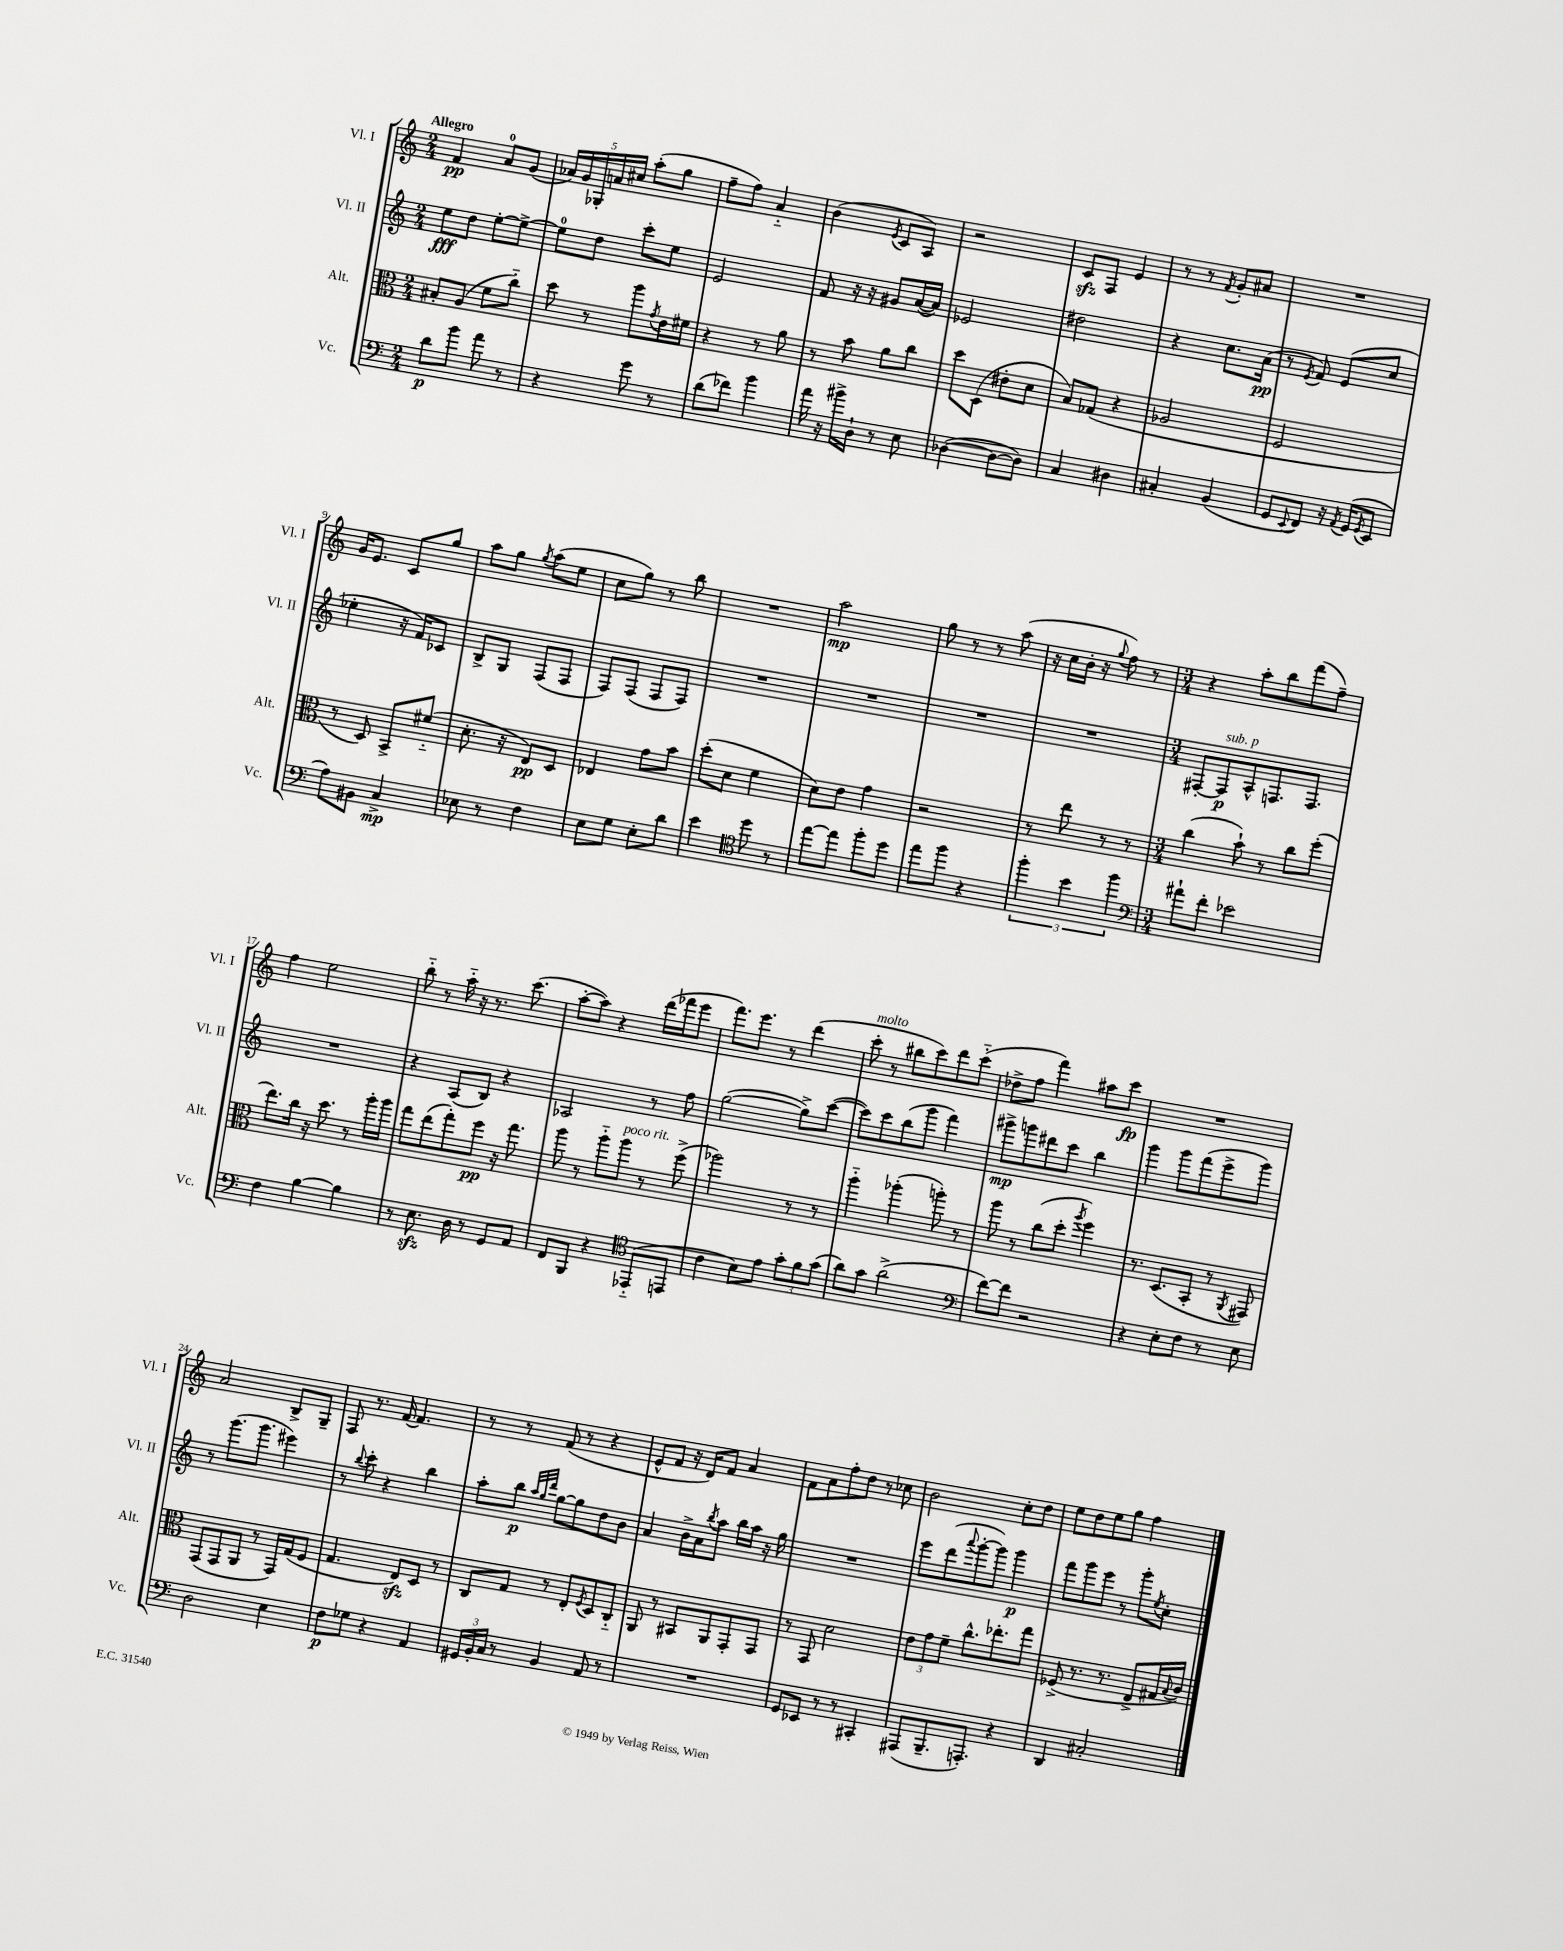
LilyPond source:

<<
\new StaffGroup <<
\new Staff = "s0" \with { instrumentName = "Vl. I" shortInstrumentName = "Vl. I" } {
    \clef treble \key c \major \numericTimeSignature \time 2/4 \tempo "Allegro"
    f'4\pp a'8-0 g'8( |
    \tuplet 5/4 { aes'16) g'16 ges16-. a'16 cis''16 } a''8-.( g''8 |
    f''8-- f''8) a'4-_ |
    b'4( \acciaccatura { e'8 } c'8 a8) |
    r2 |
    c'8\sfz f8 e'4 |
    r8 r8 \acciaccatura { f'8 } g'8-. ais'8 |
    R2 |
    g'16 e'8. c'8 g''8 |
    a''8 g''8 \acciaccatura { g''8 } a''8( e''8 |
    c''8 g''8) r8 b''8 |
    R2 |
    a''2\mp |
    g''8 r8 r8 a''8( |
    r16 c''16 b'16-. r16 \appoggiatura { g''8 } f''8) r8 |
    \numericTimeSignature \time 3/4 r4 a''8-. b''8 f'''8( f''8--) |
    f''4 e''2 |
    b''8-_ r8 a''16-_ r16 r8. c'''8.( |
    a''8~-. a''8) r4 d'''16( fes'''16 e'''8 |
    f'''8.) e'''8. r8 d'''4( |
    c'''8-.^\markup { \italic "molto" } r8 bis''8 c'''8) d'''8 c'''8-_( |
    des''8-> f''8 f'''4) ais''8 c'''8\fp |
    R2. |
    a'2 b8-> g8-- |
    f8 r8. f'16~ f'4. |
    r8 r8 f'8( r8 r4 |
    e'8-^ f'8 r16 d'16) f'8 a'4 |
    f'8 a'8 f''8-. d''8 r8 ces''8 |
    b'2 c''8-. d''8 |
    e''8 d''8 e''8 g''8 f''4 \bar "|." |
}
\new Staff = "s1" \with { instrumentName = "Vl. II" shortInstrumentName = "Vl. II" } {
    \clef treble \key c \major \numericTimeSignature \time 2/4
    e''8\fff d''8 e''8~-. e''8~-> |
    e''8-0 d''8 c'''8-. e''8 |
    e'2 |
    f'8 r16 r16 gis'8 a'16~( a'16) |
    ees'2 |
    dis''2 |
    r4 c''8. a'16\pp( |
    r8 \acciaccatura { e'8 } f'8) e'8( c''8 |
    ees''4-. r16 f'16) ces'8 |
    b8-> g8 f8( f8 |
    f8) f8( f8 f8) |
    R2 |
    R2 |
    R2 |
    R2 |
    \numericTimeSignature \time 3/4 fis8~-. fis8\p^\markup { \italic "sub. p" } a8-^ f8. f8. |
    R2. |
    r4 a8( b8) r4 |
    aes2 r8 f''8 |
    g''2~( g''8->) c'''8~( |
    c'''8) c'''8 b''8( g'''8 f'''4) |
    gis'''8->\mp g'''8 dis'''8 c'''8 b''4 |
    g'''4 g'''8 f'''8( e'''8-> g'''8) |
    r8 g'''8.( g'''8. eis'''4) |
    r8 \appoggiatura { b''8 } c'''8-. r4 b''4 |
    a''8-. b''8\p \grace { a''32 g''32 d'''32 } g''8~ g''8 d''8 b'8 |
    a'4 b'16-> a'16 \acciaccatura { b''8 } a''8 b''16 a''16 r16 g''16 |
    R2. |
    e'''8 d'''8( \appoggiatura { a'''8 } g'''8~-. g'''8) g'''4\p |
    f'''8 g'''8 e'''8 r8 g'''8-. \acciaccatura { e''8 } c''8-. \bar "|." |
}
\new Staff = "s2" \with { instrumentName = "Alt." shortInstrumentName = "Alt." } {
    \clef alto \key c \major \numericTimeSignature \time 2/4
    bis8-. a8( f'8 c''8-_) |
    d''8 r8 a''8 \acciaccatura { g'8 } e'16 fis'16 |
    r4 r8 a'8 |
    r8 b'8 a'8 c''8 |
    d''8 d8( eis'8-. d'8 |
    b8) ges8( r4 |
    aes2 |
    f2 |
    r8 d8) b,8-> fis'8-_( |
    d'8.-. r16 e8\pp) d8 |
    ees4 g'8 b'8 |
    d''8-.( d'8 f'4 |
    d'8) e'8 g'4 |
    r2 |
    r8 e''8 r8 r8 |
    \numericTimeSignature \time 3/4 c''4( b'8-!) r8 c''8 f''8-.( |
    e''8.) c''16 r16 d''8. r8 a''16-. a''16 |
    g''8 e''8( g''8-.) f''8\pp r16 g''8. |
    a''8 r8 a''8-_ a''8^\markup { \italic "poco rit." } r8 f''8->( |
    aes''2) r8 r8 |
    a''4-_ aes''4-.( a''8-.) r8 |
    a''8 r8 c''8( d''8-. \acciaccatura { a''8 } f''4) |
    r8. d8.( b,8-. r8 \acciaccatura { a,8 } gis,8) |
    g,8( g,8 a,8 r8 g,16) g16( f8 |
    g4. e8\sfz) d8 r8 |
    c8 g8 r8 e8-. \acciaccatura { f8 } d8 c8-_ |
    a,8 r8 bis,8 a,8 g,8-. g,8 |
    r8 g,8 d'2 |
    \tuplet 3/2 { e'8 g'8 f'8-- } c''8.-^ ees''8.-. g''8 |
    fes8->( r8. r8. e8-> gis16 \appoggiatura { b8 } c'16) \bar "|." |
}
\new Staff = "s3" \with { instrumentName = "Vc." shortInstrumentName = "Vc." } {
    \clef bass \key c \major \numericTimeSignature \time 2/4
    d'8\p b'8 a'8 r8 |
    r4 g'8 r8 |
    d'8( fes'8) b'4 |
    a'16 r16 bis'16-> d16-! r8 e8 |
    des4~( des8~ des8) |
    c4 dis4 |
    cis4-. b,4( |
    g,8 \appoggiatura { e,8 } f,8) r16 \acciaccatura { a,8 } g,16( \acciaccatura { g,8 } e,8 |
    a8) bis,8 c4->\mp |
    ees8 r8 f4 |
    e8 g8 e8-. d'8 |
    e'4 \clef tenor d''8 r8 |
    e''8~ e''8 f''8-. d''8 |
    e''8 f''8 r4 |
    \tuplet 3/2 { f''4-. b'4 f''4 } |
    \numericTimeSignature \time 3/4 \clef bass ais'8-! f'8-. ees'2 |
    f4 b4~ b4 |
    r8 e8.\sfz d16 r8 g,8 a,8 |
    f,8 b,,8 r4 \clef tenor ees,8-_( e,8 |
    c'4 b8) e'8 \tuplet 3/2 { g'8-. f'8 g'8( } |
    a'8) g'8 a'2->( |
    \clef bass f'8~) f'8 r2 |
    r4 e8-. f8 r8 e8 |
    d2 e4 |
    f8\p ges8 r4 a,4 |
    \tuplet 3/2 { gis,16 b,16-. c16 } r8 b,4 a,8 r8 |
    R2. |
    g,8 ees,8 r8 r8 cis,4-. |
    ais,,8( b,,8.-- a,,8.-.) r4 |
    d,4 cis2-. \bar "|." |
}
>>
>>
